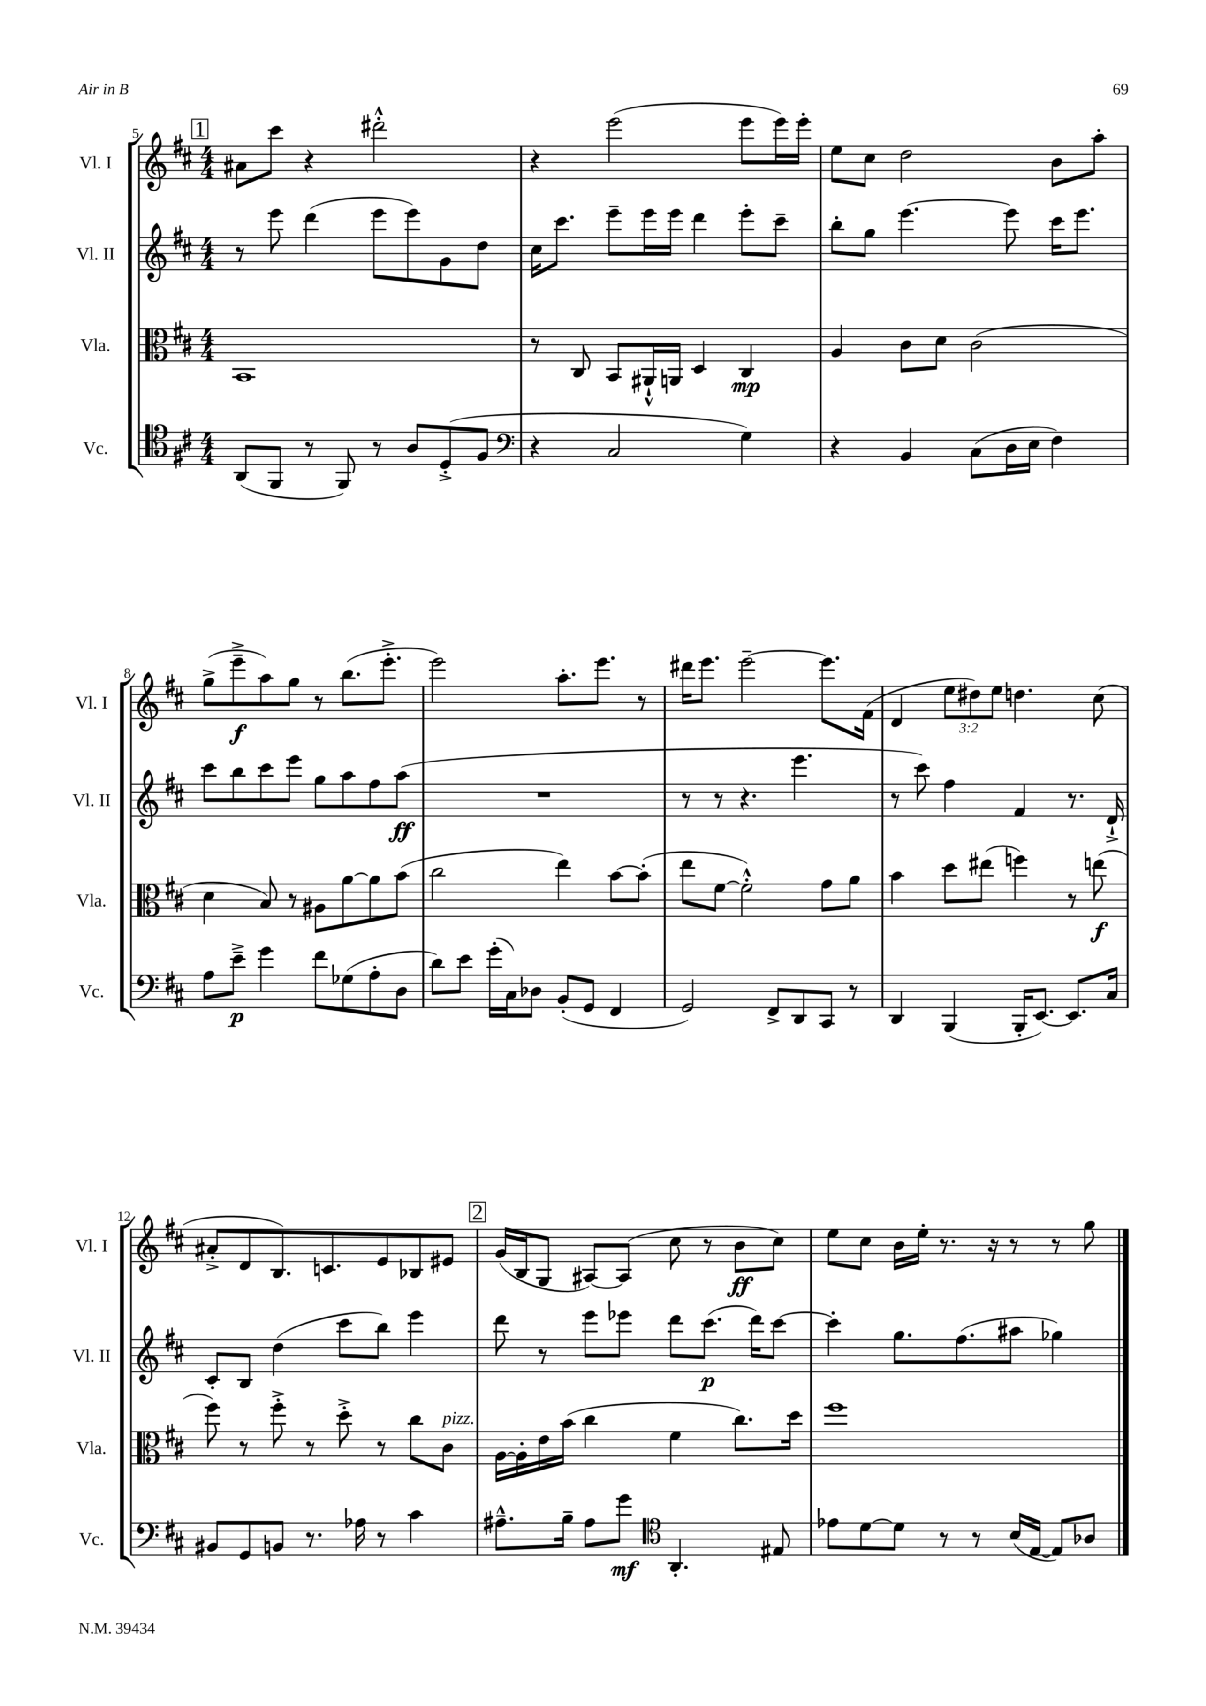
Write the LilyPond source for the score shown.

<<
\new StaffGroup <<
\new Staff = "s0" \with { instrumentName = "Vl. I" shortInstrumentName = "Vl. I" } {
    \clef treble \key d \major \numericTimeSignature \time 4/4 \override Staff.TupletNumber.text = #tuplet-number::calc-fraction-text
    \mark \markup { \box "1" } ais'8 cis'''8 r4 dis'''2-.-^ |
    r4 e'''2( e'''8 e'''16) e'''16-. |
    e''8 cis''8 d''2 b'8 a''8-. |
    g''8->( e'''8--->\f a''8) g''8 r8 b''8.( e'''8.-.-> |
    e'''2) a''8.-. e'''8. r8 |
    dis'''16 e'''8. e'''2~-- e'''8. fis'16( |
    d'4 \tuplet 3/2 { e''8 dis''8) e''8 } d''4. cis''8( |
    ais'8-.-> d'8 b8.) c'8. e'8 bes8 eis'8 |
    \mark \markup { \box "2" } g'16( b16 g8 ais8~) ais8( cis''8 r8 b'8\ff cis''8) |
    e''8 cis''8 b'16 e''16-. r8. r16 r8 r8 g''8 \bar "|." |
}
\new Staff = "s1" \with { instrumentName = "Vl. II" shortInstrumentName = "Vl. II" } {
    \clef treble \key d \major \numericTimeSignature \time 4/4
    \mark \markup { \box "1" } r8 e'''8 d'''4( e'''8 e'''8) g'8 d''8 |
    cis''16 cis'''8. e'''8-- e'''16 e'''16 d'''4 e'''8-. cis'''8-- |
    b''8-. g''8 e'''4.~ e'''8 cis'''16 e'''8. |
    cis'''8 b''8 cis'''8 e'''8 g''8 a''8 fis''8 a''8\ff( |
    R1 |
    r8 r8 r4. e'''4. |
    r8 cis'''8) fis''4 fis'4 r8. d'16-!-> |
    cis'8-. b8 d''4( cis'''8 b''8) e'''4 |
    \mark \markup { \box "2" } d'''8 r8 e'''8 ees'''8 d'''8 cis'''8.\p( d'''16) cis'''8~ |
    cis'''4-. g''8. fis''8.( ais''8 ges''4) \bar "|." |
}
\new Staff = "s2" \with { instrumentName = "Vla." shortInstrumentName = "Vla." } {
    \clef alto \key d \major \numericTimeSignature \time 4/4
    \mark \markup { \box "1" } b,1 |
    r8 cis8 b,8 ais,16-!-^ a,16 d4 cis4\mp |
    a4 cis'8 d'8 cis'2( |
    d'4 b8) r8 ais8 a'8~ a'8 b'8( |
    cis''2 e''4) b'8~ b'8-.( |
    e''8 fis'8~ fis'2-.-^) g'8 a'8 |
    b'4 d''8 eis''8( f''4) r8 e''8\f( |
    fis''8) r8 fis''8-.-> r8 d''8-.-> r8 cis''8 cis'8^\markup { \italic "pizz." } |
    \mark \markup { \box "2" } a16~ a16-. e'16 b'16( cis''4 fis'4 cis''8.) d''16 |
    fis''1 \bar "|." |
}
\new Staff = "s3" \with { instrumentName = "Vc." shortInstrumentName = "Vc." } {
    \clef tenor \key d \major \numericTimeSignature \time 4/4
    \mark \markup { \box "1" } a,8( fis,8 r8 fis,8) r8 a8 d8-.->( fis8 |
    \clef bass r4 cis2 g4) |
    r4 b,4 cis8( d16 e16 fis4) |
    a8 e'8--->\p g'4 fis'8 ges8( a8-. d8 |
    d'8) e'8 g'16-.( cis16) des8 b,8-.( g,8 fis,4 |
    g,2) fis,8-> d,8 cis,8 r8 |
    d,4 b,,4( b,,16-. e,8.~) e,8. cis16 |
    bis,8 g,8 b,8 r8. aes16 r8 cis'4 |
    \mark \markup { \box "2" } ais8.---^ b16-- ais8 g'8\mf \clef tenor a,4.-. eis8 |
    ees'8 d'8~ d'8 r8 r8 b16( e16~ e8) aes8 \bar "|." |
}
>>
>>
\layout { \context { \Score currentBarNumber = #5 } }
